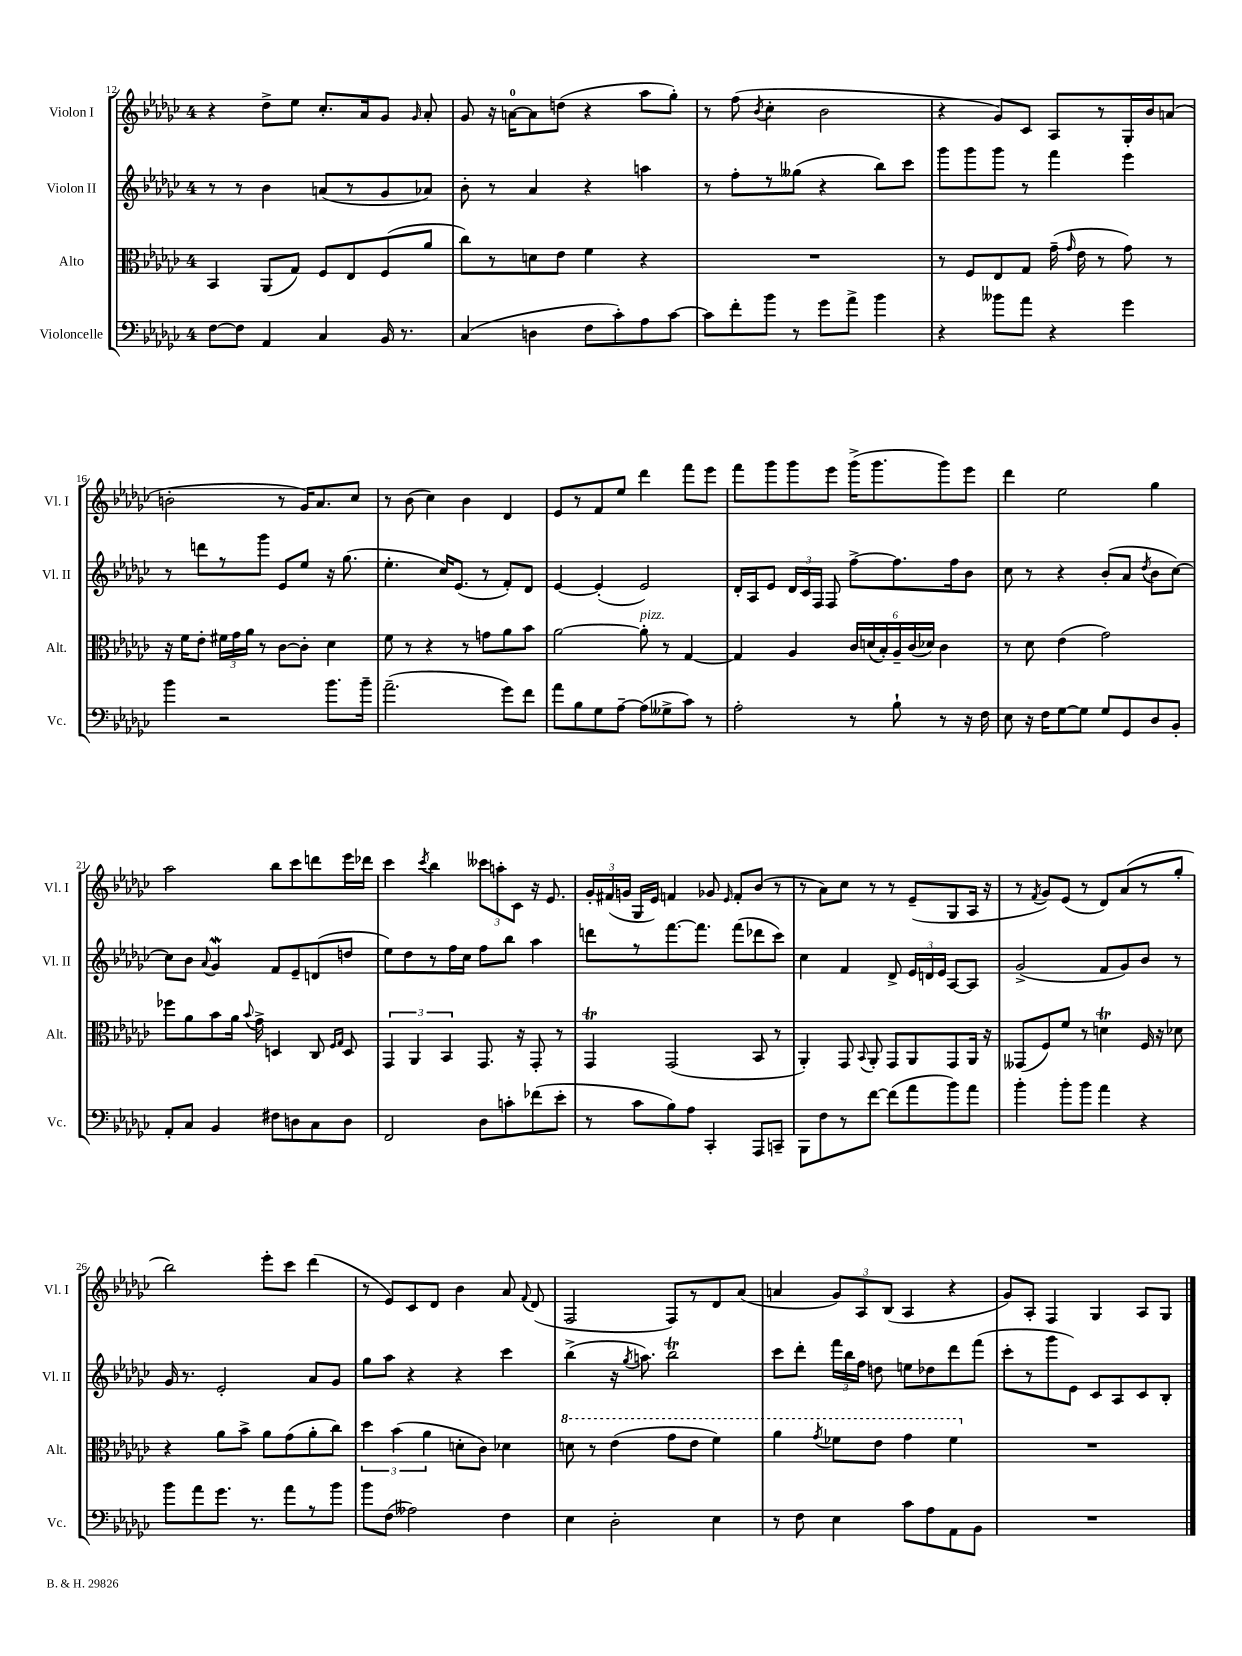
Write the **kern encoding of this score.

**kern	**kern	**kern	**kern
*staff4	*staff3	*staff2	*staff1
*clefF4	*clefC3	*clefG2	*clefG2
*k[b-e-a-d-g-c-]	*k[b-e-a-d-g-c-]	*k[b-e-a-d-g-c-]	*k[b-e-a-d-g-c-]
*M4/4	*M4/4	*M4/4	*M4/4
[8F\L	4BB-/	8r	4r
8F\]J	.	8r	.
4AA-/	(8AA-/L	4b-\	8dd-^\L
.	8G-/J)	.	8ee-\J
4C-/	8F/L	(8a/L	8.cc-'/L
.	8E-/	8r	.
.	.	.	16a-/k
16BB-/	(8F/	8g-/	8g-/J
8.r	.	.	.
.	.	.	16qqg-/
.	8a-/J	8a-/J)	8a-'/
=	=	=	=
(4C-/	8cc-\L)	8b-'\	8g-/
.	8r	8r	16r
.	.	.	[16a\LK
4D\	8d\	4a-/	8a\]
.	8e-\J	.	(8dd\J
8F\L	4f\	4r	4r
8c-'\)	.	.	.
8A-\	4r	4aa\	8aa-\L
[8c-\J	.	.	8gg-'\J)
=	=	=	=
8c-\]L	1r	8r	8r
8f'\	.	8ff'\L	(8ff\
.	.	.	8qb-/
8b-\J	.	8r	4cc-'\
8r	.	(8gg--\J	.
8g-\L	.	4r	2b-\
8a-^\J	.	.	.
4b-\	.	8bb-\L)	.
.	.	8ccc-\J	.
=	=	=	=
4r	8r	8ggg-\L	4r
.	8F/L	8ggg-\	.
8b--\L	8E-/	8ggg-\J	8g-/L)
8a-\J	8G-/J	8r	8c-/J
4r	(16g-~\	4fff\	8A-/L
.	16qqg-/	.	.
.	16e-\	.	.
.	8r	.	8r
4g-\	8g-\)	4eee-\	16G-'/L
.	.	.	16b-/J
.	8r	.	(8a/J
=	=	=	=
4b-\	16r	8r	2b'\
.	16f\LK	.	.
.	8e-'\J	8ddd\L	.
2r	24f#\LL	8r	.
.	24g-\	.	.
.	24a-\JJ	.	.
.	8r	8ggg-\J	.
.	[8c-\L	8e-/L	8r
.	8c-'\]J	8ee-/J	16g-/LK)
.	.	.	8.a-/
8.b-\L	4d-\	16r	.
.	.	(8.gg-\	.
.	.	.	8cc-/J
16b-~\Jk	.	.	.
=	=	=	=
(2.a-~\	8f\	4.ee-'\	8r
.	8r	.	(8b-\
.	4r	.	4cc-\)
.	.	16cc-/LK)	.
.	.	(8.e-/J	.
.	8r	.	4b-\
.	8g\L	8r	.
8g-\L)	8a-\	8f'/L)	4d-/
8f\J	8b-\J	8d-/J	.
=	=	=	=
8a-\L	[2a-\	[4e-/	8e-/L
8B-\	.	.	8r
8G-\	.	(4e-'/]	8f/
[8A-~\J	.	.	8ee-/J
(8A-\]L	8a-'\]	2e-/)	4ddd-\
8G--^\	8r	.	.
8c-\J)	[4G-/	.	8fff\L
8r	.	.	8eee-\J
=	=	=	=
2A-'\	4G-/]	16d-'/LL	8fff\L
.	.	16A-/J	.
.	.	8e-/J	8ggg-\
.	4A-/	24d-/LL	8ggg-\
.	.	24c-/	.
.	.	24F/JJ	.
.	.	8F/	8eee-\J
8r	24c-/LL	[8ff^\L	(16ggg-^\LK
.	(24d/	.	.
.	.	.	8.ggg-\
.	24B-'/)	.	.
8B-`\	24A-~/	8.ff\]	.
.	(24c-/	.	.
.	24d-/JJ)	.	.
8r	4c-\	.	8ggg-\)
.	.	16ff\k	.
16r	.	8b-\J	8eee-\J
16F\	.	.	.
=	=	=	=
8E-\	8r	8cc-\	4ddd-\
16r	8d-\	8r	.
16F\LK	.	.	.
[8G-\	(4e-\	4r	2ee-\
8G-\]J	.	.	.
8G-/L	2g-\)	(8b-'/L	.
8GG-/	.	8a-/J	.
.	.	8qdd-/	.
8D-/	.	8b-\L	4gg-\
8BB-'/J	.	[8cc-\J)	.
=	=	=	=
8AA-'/L	8ff-\L	8cc-\]L	2aa-\
8C-/J	8a-\	8b-\J	.
.	.	8qqa-/	.
4BB-/	8b-\	4g-/	.
.	16a-\Jk	.	.
.	8qqb-/	.	.
.	16g-^\	.	.
8F#\L	4D/	8f/L	8bb-\L
8D\	.	8e-~/	8ccc-\
8C-\	8C-/	(8d/	8ddd\
.	16qqF/LL	.	.
.	16qqG-/JJ	.	.
8D\J	8D/	8dd/J	16eee-\L
.	.	.	16ddd-\JJ
=	=	=	=
2FF/	6GG-/	8ee-\L)	4ccc-\
.	.	8dd-\	.
.	6AA-/	.	.
.	.	.	8qccc-/
.	.	8r	4bb-\
.	6BB-/	.	.
.	.	16ff\L	.
.	.	16cc-\JJ	.
8D-\L	8.GG-/	8ff\L	12ccc--\L
.	.	.	12aa'\
8c'\	.	8bb-\J	.
.	.	.	12c-\J
.	16r	.	.
(8f-\	8GG-'/	4aa-\	16r
.	.	.	8.e-/
8e-'\J	8r	.	.
=	=	=	=
8r	4GG-/	8ddd\L	24g-'/LL
.	.	.	(24f#/
.	.	.	24g/JJ
8c-\L	.	8r	16G-/LL
.	.	.	16e-/JJ)
8B-\)	(2GG-/	[8.fff\	4f/
8A-\J	.	.	.
.	.	8.fff\]J	.
4CC-'/	.	.	8g-/
.	.	.	16qqe-/
.	.	(8fff\L	8f'/L
8AAA-/L	8BB-/	8ddd-\	(8b-/J
8CC~/J	8r	8ccc-\J)	8r
=	=	=	=
8BBB-\L	4AA-'/)	4cc-\	8r
8F\	.	.	8a-\L)
8r	8GG-/	4f/	8cc-\J
.	8qqBB-/	.	.
[8f\J	8AA-'/	.	8r
(8f\]L	8GG-/L	8d-^/	8r
8a-\	8AA-/	24e-/LL	(8e-~/L
.	.	24d/	.
.	.	24e-/JJ	.
8b-\)	8GG-/	[8A-/L	8G-/
8a-\J	16AA-/Jk	8A-/]J	16A-/Jk
.	16r	.	16r
=	=	=	=
4b-'\	(8GG--/L	(2g-^/	8r
.	.	.	8qf/
.	8F/)	.	8g-/L)
8b-'\L	8f/J	.	(8e-/J
8b-\J	8r	.	8r
4a-\	4d\	8f/L	8d-/L)
.	.	8g-/)	(8a-/
4r	16F/	8b-/J	8r
.	16r	.	.
.	8d-\	8r	8gg-'/J
=	=	=	=
8b-\L	4r	16g-/	2bb-\)
.	.	8.r	.
8a-\	.	.	.
8.g-\J	8a-\L	2e-'/	.
.	8b-^\J	.	.
8.r	.	.	.
.	8a-\L	.	8eee-'\L
8a-\L	(8g-\	.	8ccc-\J
8r	8a-'\	8a-/L	(4ddd-\
8b-\J	8cc-\J)	8g-/J	.
=	=	=	=
8b-\L	6dd-\	8gg-\L	8r
(8F\J	.	8aa-\J	8e-/L)
.	(6b-\	.	.
2A--\)	.	4r	8c-/
.	6a-\	.	.
.	.	.	8d-/J
.	8d'\L	4r	4b-\
.	8c-\J)	.	.
4F\	4d-\	4ccc-\	8a-/
.	.	.	8qqf/
.	.	.	(8d-/
=	=	=	=
4E-\	8dd\	(4bb-^\	2F/
.	8r	.	.
2D-'\	(4ee-\	16r	.
.	.	8qgg-/	.
.	.	8.aa\)	.
.	8gg-\L	2bb-\	8F/L)
.	8ee-\J	.	8r
4E-\	4ff\)	.	8d-/
.	.	.	(8a-/J
=	=	=	=
8r	4aa-\	8ccc-\L	4a/
8F\	.	8ddd-'\J	.
.	8qgg-/	.	.
4E-\	8ff-\L	24fff\LL	12g-/L)
.	.	24bb-\	.
.	.	24ff\JJ	12A-/
.	8ee-\J	8dd\	.
.	.	.	(12B-/J
8c-\L	4gg-\	8ee\L	4A-/
8A-\	.	8dd-\	.
8AA-\	4ff-\	8ddd-\	4r
8BB-\J	.	(8fff\J	.
=	=	=	=
1r	1r	8ccc-'\L	8g-/L)
.	.	8r	8A-'/J
.	.	8ggg-\	4F/
.	.	8e-\J)	.
.	.	8c-/L	4G-/
.	.	8A-/	.
.	.	8c-/	8A-/L
.	.	8B-'/J	8G-/J
==	==	==	==
*-	*-	*-	*-
